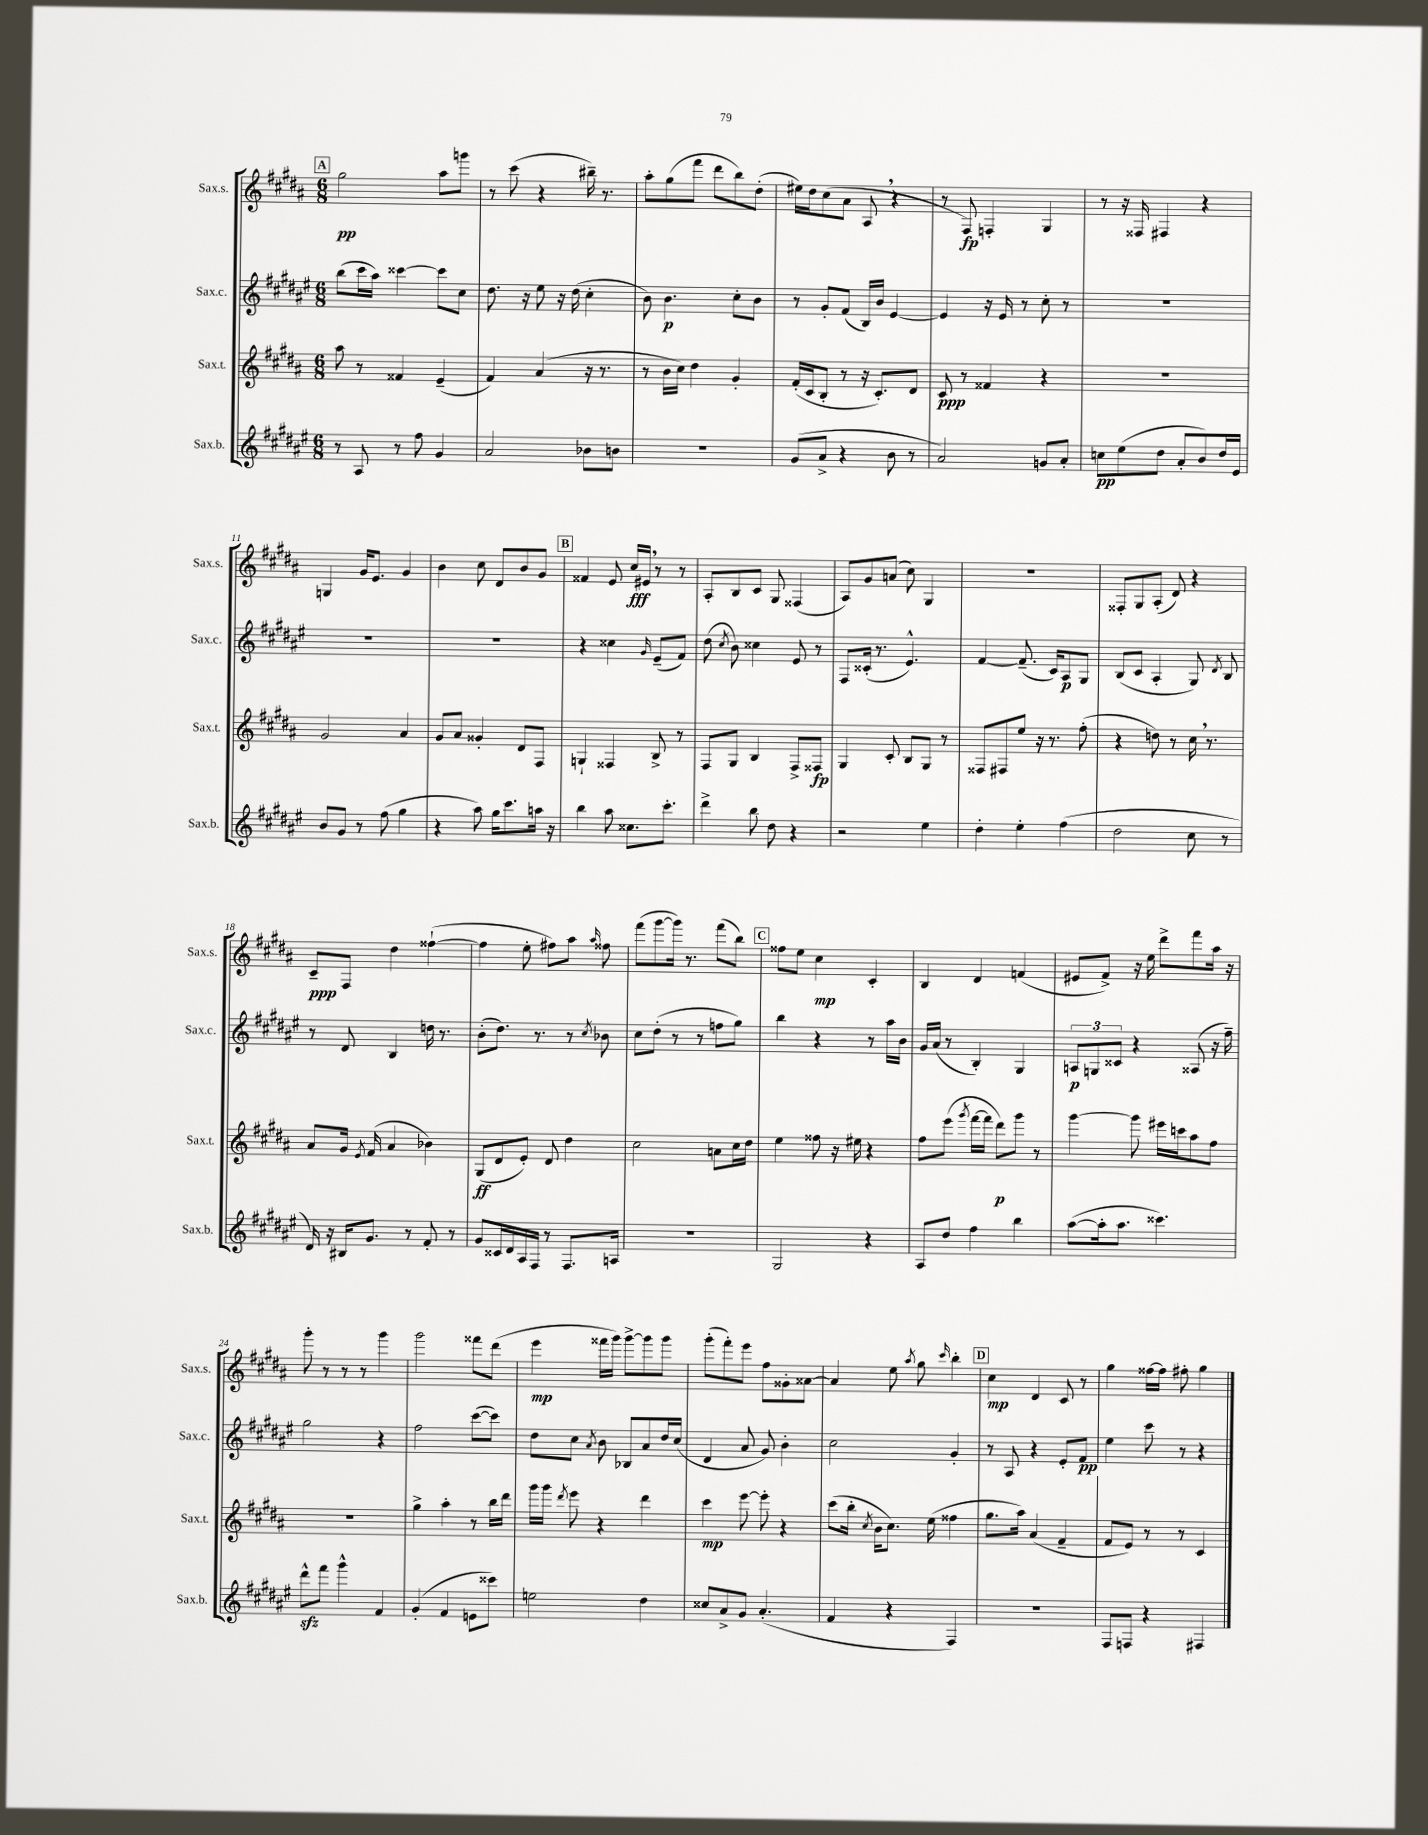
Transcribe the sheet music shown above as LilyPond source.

<<
\new StaffGroup <<
\new Staff = "s0" \with { instrumentName = "Sax.s." shortInstrumentName = "Sax.s." } {
    \clef treble \key b \major \numericTimeSignature \time 6/8
    \autoBeamOff \mark \markup { \box "A" } gis''2\pp ais''8[ g'''8] |
    r8 cis'''8( r4 bis''16--) r8. |
    ais''8[-. gis''8( fis'''8] dis'''8[ b''8) dis''8]-.( |
    eis''16[) dis''16 cis''8( ais'8] ais8 \breathe r4 |
    r8 fis8\fp) f4-. gis4 |
    r8 r16 fisis16 fis4 r4 |
    g4 gis'16[ e'8.] gis'4 |
    b'4 cis''8 dis'8[ b'8 gis'8] |
    \mark \markup { \box "B" } fisis'4 e'8 cis''16[\fff eis'16] \breathe r8 r8 |
    ais8[-. b8 cis'8] gis8 fisis4( |
    ais8[) gis'8 a'8]( cis''8) gis4 |
    R2. |
    fisis8[-. gis8 ais8]-.( dis'8) r4 |
    cis'8[--\ppp fis8] dis''4 fisis''4~-!( |
    fisis''4 e''8-. fis''8[) ais''8] \grace { ais''16 } fisis''8 |
    fis'''8[( gis'''8~ gis'''16]) r8. fis'''8[( b''8]) |
    \mark \markup { \box "C" } fisis''8[ e''8] cis''4\mp cis'4-. |
    b4 dis'4 f'4( |
    eis'8[ fis'8]->) r16 e''16 dis'''8[-> fis'''8 ais''16] r16 |
    gis'''8-. r8 r8 r8 gis'''4 |
    gis'''2 fisis'''8[ dis'''8]( |
    e'''4\mp fisis'''16[ gis'''16]) gis'''8[~-> gis'''8 gis'''8] |
    gis'''8[-.( fis'''8-.) e'''8] fis''8[ gisis'8-. aisis'8]~ |
    aisis'4 e''8 \acciaccatura { ais''8 } gis''8 \grace { cis'''16 } b''4-. |
    \mark \markup { \box "D" } cis''4\mp dis'4 cis'8 r8 |
    gis''4 fisis''16[~ fisis''16] fis''8-. gis''4 \bar "|." |
}
\new Staff = "s1" \with { instrumentName = "Sax.c." shortInstrumentName = "Sax.c." } {
    \clef treble \key fis \major \numericTimeSignature \time 6/8
    \autoBeamOff \mark \markup { \box "A" } b''8[( cis'''16 ais''16]) cisis'''4~ cisis'''8[ cis''8] |
    dis''8. r16 eis''8 r16 dis''16( cis''4-. |
    b'8) b'4.\p cis''8[-. b'8] |
    r8 gis'8[-. fis'8]( b16[) b'16] eis'4~ |
    eis'4 r16 eis'16 r8 cis''8-. r8 |
    R2. |
    R2. |
    R2. |
    \mark \markup { \box "B" } r4 cisis''4 \grace { gis'16 } eis'8[--( fis'8]) |
    dis''8( \acciaccatura { cis''8 } b'8) cisis''4 eis'8 r8 |
    fis8[ cisis'16]-.( r8. eis'4.-^) |
    fis'4~ fis'8.--( cis'16[) ais8\p gis8] |
    b8[( cis'8] ais4-. gis8) \acciaccatura { dis'8 } b8 |
    r8 dis'8 b4 d''16 r8. |
    b'8[-.( dis''8.]) r8. r8 \acciaccatura { cis''8 } bes'8 |
    cis''8[ dis''8]-.( r8 r8 f''8[ gis''8]) |
    \mark \markup { \box "C" } b''4 r4 r8 ais''16[ b'16] |
    gis'16[ ais'16]( r8 b4-.) gis4 |
    \tuplet 3/2 { a8[\p g8 cisis'8] } r4 aisis8( r16 fis''16--) |
    gis''2 r4 |
    fis''2 cis'''8[~( cis'''8]) |
    dis''8[ cis''8] \acciaccatura { ais'8 } b'8 bes8[ ais'8 dis''16 cis''16]( |
    dis'4 ais'8 gis'8) b'4-. |
    cis''2 gis'4-. |
    \mark \markup { \box "D" } r8 ais8 r4 eis'8[-. fis'8]\pp |
    eis''4 cis'''8 r8 r4 \bar "|." |
}
\new Staff = "s2" \with { instrumentName = "Sax.t." shortInstrumentName = "Sax.t." } {
    \clef treble \key b \major \numericTimeSignature \time 6/8
    \autoBeamOff \mark \markup { \box "A" } ais''8 r8 fisis'4 e'4--( |
    fis'4) ais'4( r16 r8. |
    r8 b'16[ cis''16]) dis''4 gis'4-. |
    fis'16[-.( cis'16 b8]-. r8 r16 cis'8.[-.) dis'8] |
    cis'8\ppp r8 fisis'4 r4 |
    R2. |
    gis'2 ais'4 |
    gis'8[ ais'8] gisis'4-. dis'8[ fis8] |
    \mark \markup { \box "B" } g4-! fisis4 b8-> r8 |
    fis8[ gis8] b4 fis8[-> fisis8]\fp |
    gis4 cis'8-. b8[ gis8] r8 |
    fisis8[ fis8 e''8] r16 r8. fis''8-.( |
    r4 d''8) r8 cis''16 \breathe r8. |
    ais'8[ gis'16] \acciaccatura { e'8 } fis'16( ais'4 bes'4) |
    gis8[\ff( dis'8 e'8]-.) dis'8 dis''4 |
    cis''2 a'8[ cis''16 dis''16] |
    \mark \markup { \box "C" } e''4 fisis''8 r16 eis''16 r4 |
    fis''8[ e'''8]( \acciaccatura { gis'''8 } fis'''16[~ fis'''16] dis'''8[\p) gis'''8] r8 |
    gis'''4~ gis'''8 eis'''16[ c'''16 ais''8 fis''8] |
    R2. |
    gis''4-> ais''4-. r8 b''16[ dis'''16] |
    gis'''16[ gis'''16] \acciaccatura { dis'''8 } e'''8 r4 dis'''4 |
    cis'''4\mp e'''8~ e'''8-. r4 |
    cis'''8[( b''16]-. \acciaccatura { cis''8 } b'16[ cis''8.]) e''16( fisis''4 |
    \mark \markup { \box "D" } gis''8.[ ais''16]) ais'4( fis'4-- |
    fis'8[ e'8]) r8 r8 cis'4 \bar "|." |
}
\new Staff = "s3" \with { instrumentName = "Sax.b." shortInstrumentName = "Sax.b." } {
    \clef treble \key fis \major \numericTimeSignature \time 6/8
    \autoBeamOff \mark \markup { \box "A" } r8 ais8 r8 fis''8 gis'4 |
    ais'2 bes'8[ b'8] |
    R2. |
    gis'8[( ais'8]-> r4 b'8 r8 |
    ais'2) g'8[ ais'8]-. |
    c''8[\pp eis''8( dis''8] ais'8[-. b'8) dis''16 eis'16] |
    b'8[ gis'8] r8 fis''8( gis''4 |
    r4 ais''8) gis''16[ cis'''8. a''16] r16 |
    \mark \markup { \box "B" } b''4 ais''8 cisis''8.[ cis'''8.]-. |
    dis'''4-> b''8 dis''8 r4 |
    r2 eis''4 |
    dis''4-. eis''4-. fis''4( |
    dis''2 cis''8 r8 |
    dis'16) r16 bis16[ gis'8.] r8 fis'8-. r8 |
    gis'8[ cisis'16 dis'16 ais16 fis16] r8 fis8.[ a16] |
    R2. |
    \mark \markup { \box "C" } gis2 r4 |
    ais8[ dis''8] fis''4 b''4 |
    ais''8[~( ais''16-. ais''8.] cisis'''4.) |
    dis'''8[-^\sfz fis'''8] gis'''4-^ fis'4 |
    gis'4-.( fis'4 e'8[ cisis'''8]) |
    e''2 dis''4 |
    cisis''8[ ais'8-> gis'8] ais'4.-.( |
    fis'4 r4 fis4) |
    \mark \markup { \box "D" } R2. |
    fis8[ f8] r4 fis4 \bar "|." |
}
>>
>>
\layout { \context { \Score currentBarNumber = #5 } }
